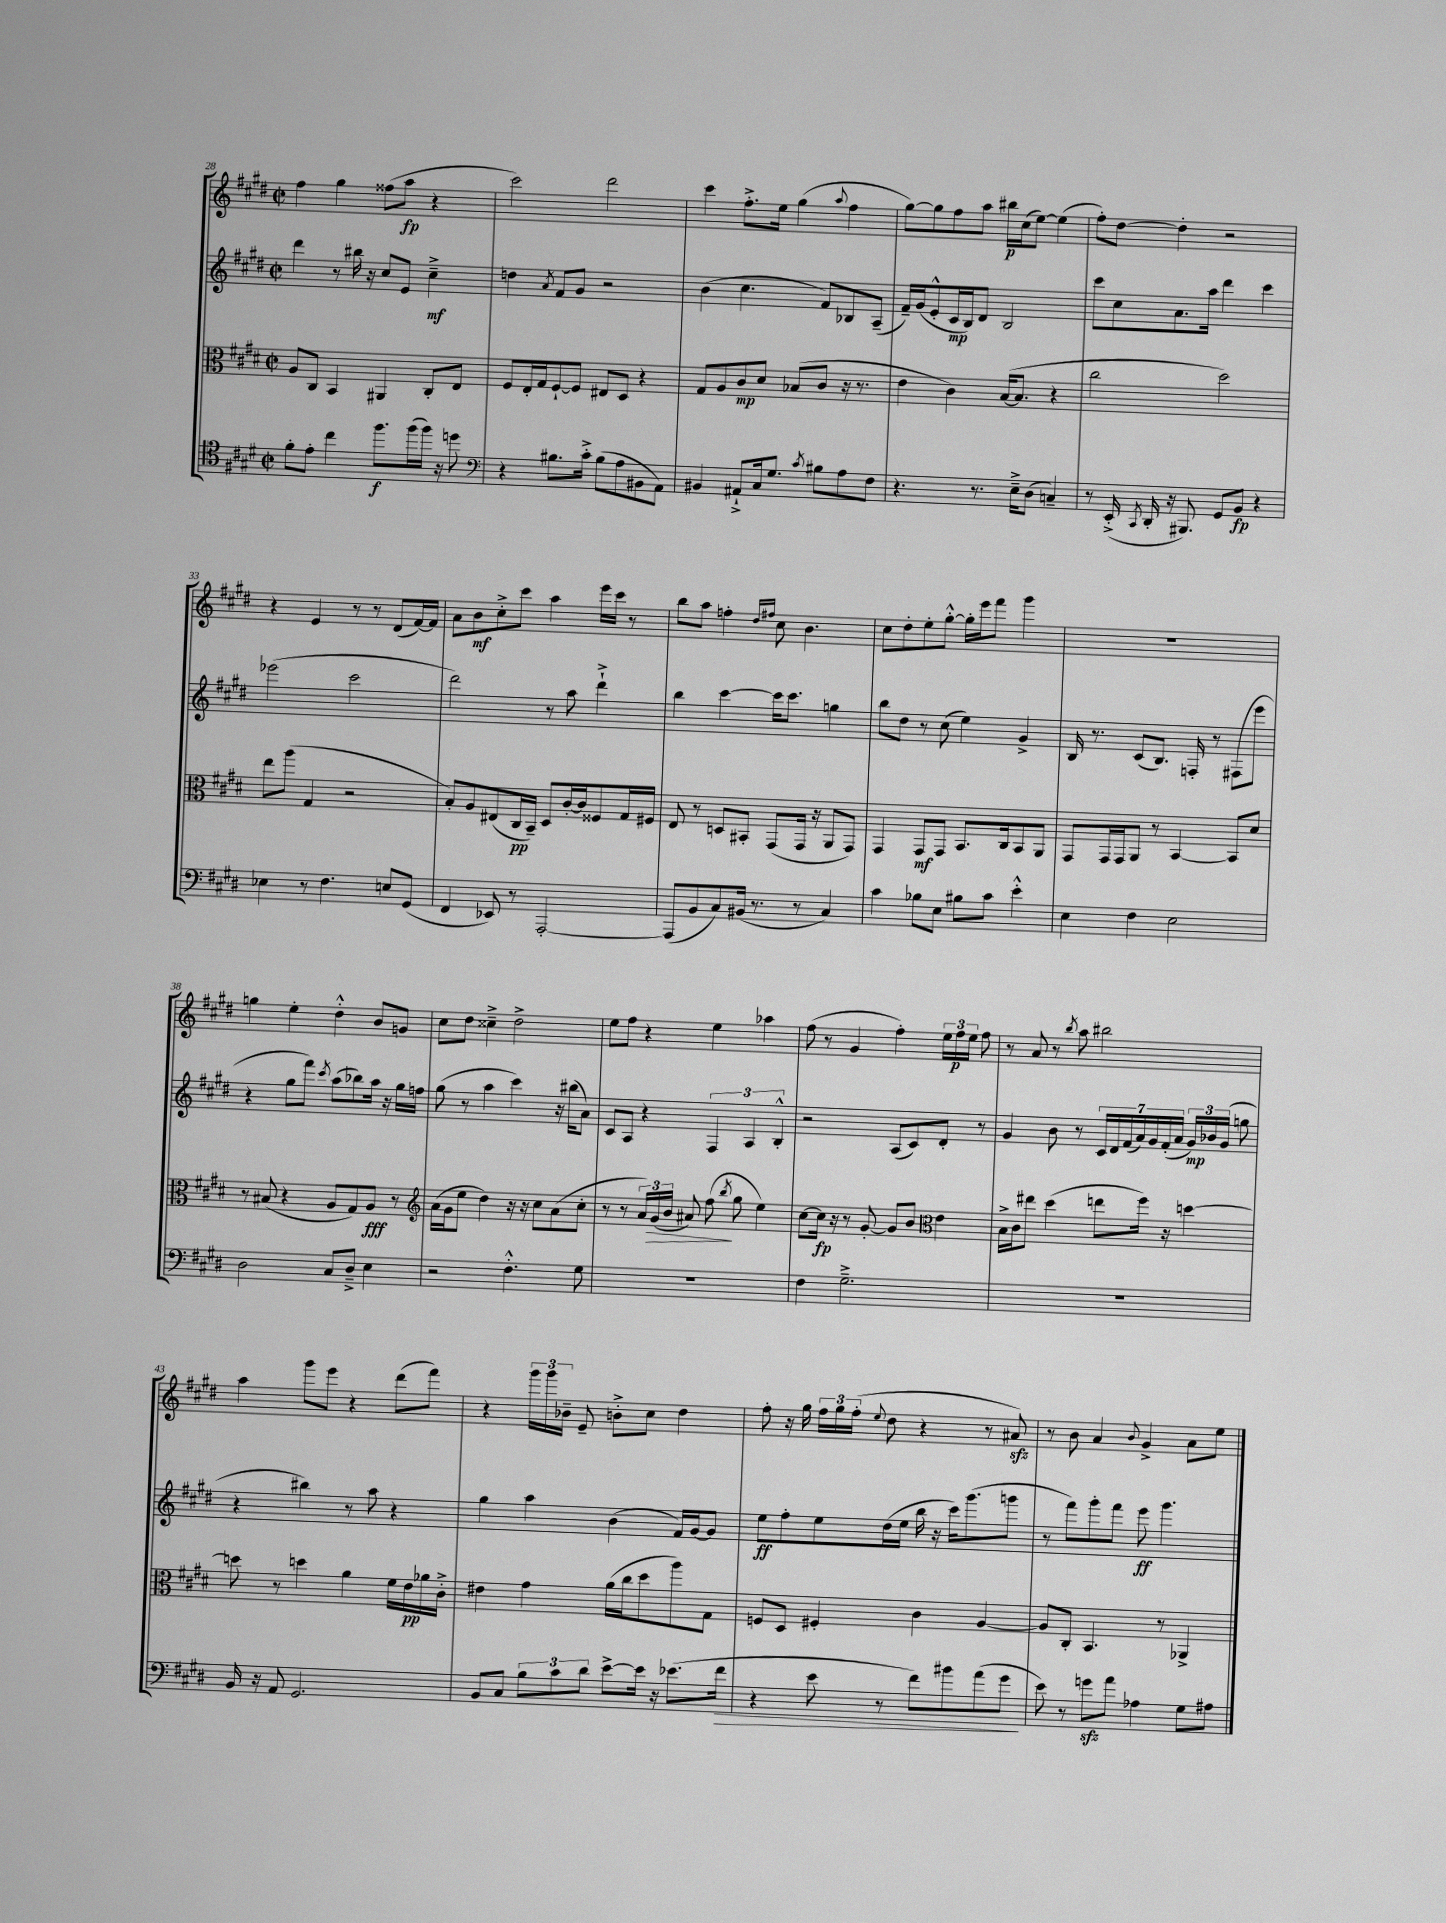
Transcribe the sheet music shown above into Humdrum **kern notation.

**kern	**dynam	**kern	**dynam	**kern	**dynam	**kern	**dynam
*part4	*part4	*part3	*part3	*part2	*part2	*part1	*part1
*staff4	*staff4	*staff3	*staff3	*staff2	*staff2	*staff1	*staff1
*clefC4	*	*clefC3	*	*clefG2	*	*clefG2	*
*k[f#c#g#d#]	*	*k[f#c#g#d#]	*	*k[f#c#g#d#]	*	*k[f#c#g#d#]	*
*M2/2	*	*M2/2	*	*M2/2	*	*M2/2	*
*met(c|)	*	*met(c|)	*	*met(c|)	*	*met(c|)	*
=28	=28	=28	=28	=28	=28	=28	=28
8f#'\L	.	8A/L	.	4ddd#\	.	4ff#\	.
8e'\J	.	8C#/J	.	.	.	.	.
4cc#\	.	4BB/	.	8r	.	4gg#\	.
.	.	.	.	16bb#X\	.	.	.
.	.	.	.	16r	.	.	.
8.ff#\L	f	4AA#X/	.	8cc#/L	.	(8ff##X\L	.
.	.	.	.	8e/J	.	8aa\J	fp
(16ff#\L	.	.	.	.	.	.	.
16ff#\JJ)	.	8C#'/L	.	4cc#~^\	mf	4r	.
16r	.	.	.	.	.	.	.
8ddn\	.	8E/J	.	.	.	.	.
=29	=29	=29	=29	=29	=29	=29	=29
*clefF4	*	*	*	*	*	*	*
4r	.	8F#/L	.	4ddn\	.	2ccc#\)	.
.	.	16E'/L	.	.	.	.	.
.	.	16G#/J	.	.	.	.	.
.	.	.	.	8qa/	.	.	.
8.B#X\L	.	[8F#`/	.	8f#/L	.	.	.
.	.	8F#/J]	.	8g#/J	.	.	.
16c#'^\Jk	.	.	.	.	.	.	.
(8B#\L	.	8E#X/L	.	2r	.	2ddd#\	.
8A\	.	8D#/J	.	.	.	.	.
8BB#X\	.	4r	.	.	.	.	.
8AA\J)	.	.	.	.	.	.	.
=30	=30	=30	=30	=30	=30	=30	=30
4BB#X/	.	8G#/L	.	(4b\	.	4ccc#\	.
.	.	8A/	.	.	.	.	.
8AA#X`^/L	.	8c#/	mp	4.cc#\	.	8.ff#'^\L	.
16C#/k	.	8d#/J	.	.	.	.	.
8.G#/J	.	.	.	.	.	16ee\Jk	.
.	.	(8B-X/L	.	.	.	(4gg#\	.
8qc#/	.	.	.	.	.	.	.
8B#X\L	.	8c#/J	.	8f#/L)	.	.	.
.	.	.	.	.	.	8qqaa/	.
8A\	.	16r	.	8B-X/	.	4ff#\	.
.	.	8.r	.	.	.	.	.
8F#\J	.	.	.	(8A~/J	.	.	.
=31	=31	=31	=31	=31	=31	=31	=31
4.r	.	4e\	.	16f#~/LL)	.	[8gg#\L)	.
.	.	.	.	(16g#/J	.	.	.
.	.	.	.	8e'^^/	.	8gg#\]	.
.	.	4c#\)	.	16c#/L	mp	8ff#\	.
.	.	.	.	16B/J)	.	.	.
8.r	.	.	.	8d#/J	.	8aa\J	.
.	.	([16B/KL	.	2B/	.	16bb#X\LL	p
16E~^\KL	.	8.B/J]	.	.	.	(16cc#\J	.
(8D#\J	.	.	.	.	.	[8ee\J)	.
4Cn~/)	.	4r	.	.	.	(4ee\]	.
=32	=32	=32	=32	=32	=32	=32	=32
8r	.	2cc#\	.	8ccc#\L	.	8ff#'\L)	.
(16EE'^/	.	.	.	8cc#\	.	[8dd#\J	.
8qCC#/	.	.	.	.	.	.	.
16DD#'/	.	.	.	.	.	.	.
16r	.	.	.	8.a\	.	4dd#'\]	.
8.BBB#X/)	.	.	.	.	.	.	.
.	.	.	.	16aa\Jk	.	.	.
8GG#/L	.	2dd#\)	.	4ddd#\	.	2r	.
8BB/J	fp	.	.	.	.	.	.
4r	.	.	.	4ccc#\	.	.	.
!!LO:LB:g=z
=33	=33	=33	=33	=33	=33	=33	=33
4E-X\	.	8ee\L	.	(2eee-X\	.	4r	.
.	.	(8aa\J	.	.	.	.	.
8r	.	4G#/	.	.	.	4e/	.
4.F#\	.	.	.	.	.	.	.
.	.	2r	.	2ccc#\	.	8r	.
.	.	.	.	.	.	8r	.
8En/L	.	.	.	.	.	(8d#/L	.
(8GG#/J	.	.	.	.	.	[16f#/L)	.
.	.	.	.	.	.	16f#/JJ]	.
=34	=34	=34	=34	=34	=34	=34	=34
4FF#/	.	8B'/L)	.	2ddd#\)	.	8a\L	.
.	.	8A/	.	.	.	8b\	mf
8EE-X/)	.	(8E#X/	.	.	.	8cc#'^\	.
8r	.	16C#/L	pp	.	.	8ccc#\J	.
.	.	16BB~/JJ)	.	.	.	.	.
[2AAA'/	.	8D#/L	.	8r	.	4aa\	.
.	.	[16c#'/L	.	8aa\	.	.	.
.	.	16c#/J]	.	.	.	.	.
.	.	8F##X/	.	4ddd#`^\	.	16eee\LL	.
.	.	.	.	.	.	16ccc#\JJ	.
.	.	16G#/L	.	.	.	8r	.
.	.	16F#X/JJ	.	.	.	.	.
=35	=35	=35	=35	=35	=35	=35	=35
(8AAA/L]	.	8E/	.	4bb\	.	8bb\L	.
8BB/	.	8r	.	.	.	8aa\J	.
8C#/)	.	8Dn/L	.	[4ccc#\	.	4ffn'\	.
(16BB#X/Jk	.	8BB#X'/J	.	.	.	.	.
8.r	.	.	.	.	.	.	.
.	.	.	.	.	.	16qqdd#/LL	.
.	.	.	.	.	.	16qqff#X/JJ	.
.	.	(8GG#/L	.	16ccc#\KL]	.	8cc#\	.
.	.	.	.	8.ccc#\J	.	.	.
8r	.	16GG#/Jk	.	.	.	4.b\	.
.	.	16r	.	.	.	.	.
4C#/)	.	8AA/L	.	4ggn\	.	.	.
.	.	8GG#/J)	.	.	.	.	.
=36	=36	=36	=36	=36	=36	=36	=36
4c#\	.	4GG#/	.	8bb\L	.	8cc#\L	.
.	.	.	.	8dd#\J	.	8dd#'\	.
8B-X\L	.	8GG#/L	mf	8r	.	8ee'\	.
8E\J	.	8GG#/J	.	(8cc#\	.	[8gg#'^^\J	.
8B#X\L	.	8.BB/L	.	4ee\)	.	16gg#'\LL]	.
.	.	.	.	.	.	16eee\J	.
8c#\J	.	.	.	.	.	8fff#\J	.
.	.	16C#/k	.	.	.	.	.
4e'^^\	.	8BB/	.	4g#^/	.	4ggg#\	.
.	.	8AA/J	.	.	.	.	.
=37	=37	=37	=37	=37	=37	=37	=37
4E\	.	8GG#/L	.	16B/	.	1r	.
.	.	.	.	8.r	.	.	.
.	.	16GG#/L	.	.	.	.	.
.	.	16GG#/J	.	.	.	.	.
4F#\	.	8AA/J	.	(8c#/L	.	.	.
.	.	8r	.	8.B/J)	.	.	.
2E\	.	[4BB/	.	.	.	.	.
.	.	.	.	16Fn'/	.	.	.
.	.	.	.	8r	.	.	.
.	.	8BB/L]	.	(8F#X\L	.	.	.
.	.	8d#/J	.	8eee\J	.	.	.
!!LO:LB:g=z
=38	=38	=38	=38	=38	=38	=38	=38
2D#\	.	8r	.	4r	.	4ggn\	.
.	.	(8B#X/	.	.	.	.	.
.	.	4r	.	8gg#\L	.	4ee'\	.
.	.	.	.	8fff#\J)	.	.	.
.	.	.	.	8qccc#/	.	.	.
8C#/L	.	8A/L	.	(8aa\L	.	4dd#'^^\	.
8D#~^/J	.	8G#/)	.	8bb-X\)	.	.	.
4E\	.	8A/J	fff	16aa\Jk	.	8b/L	.
.	.	.	.	16r	.	.	.
.	.	8r	.	16gg#\LL	.	8gn/J	.
.	.	.	.	16ffn\JJ	.	.	.
=39	=39	=39	=39	=39	=39	=39	=39
*	*	*clefG2	*	*	*	*	*
2r	.	(16a\LL	.	(8gg#\	.	8cc#\L	.
.	.	16g#\J	.	.	.	.	.
.	.	8ee\J	.	8r	.	8dd#\J	.
.	.	4dd#\)	.	4aa\	.	4cc##X~^\	.
4.F#'^^\	.	16r	.	4ccc#\)	.	2dd#^\	.
.	.	16r	.	.	.	.	.
.	.	8cc#\L	.	.	.	.	.
.	.	(8a\	.	16r	.	.	.
.	.	.	.	(16bb#X\KL	.	.	.
8G#\	.	8cc#'\J	.	8a\J)	.	.	.
=40	=40	=40	=40	=40	=40	=40	=40
1r	.	8r	.	8c#/L	.	8ee\L	.
.	.	8r	.	8A/J	.	8ff#\J	.
.	.	24a/LL)	.	4r	.	4r	.
!	!	!	!LO:HP:b	!	!	!	!
.	.	(24g#/	>	.	.	.	.
.	.	24b/JJ	.	.	.	.	.
.	.	8a#X/)	.	.	.	.	.
.	.	(8ff#\	.	6F#/	.	4ee\	.
.	.	8qbb/	.	.	.	.	.
.	.	8gg#\	]	.	.	.	.
.	.	.	.	6A/	.	.	.
.	.	4ee\)	.	.	.	4aa-X\	.
.	.	.	.	6B'^^/	.	.	.
=41	=41	=41	=41	=41	=41	=41	=41
4F#\	.	[8cc#\L	.	2r	.	(8ff#\	.
.	.	16cc#\Jk]	fp	.	.	8r	.
.	.	16r	.	.	.	.	.
2.G#~^\	.	8r	.	.	.	4g#/	.
.	.	[8g#'/	.	.	.	.	.
.	.	8g#/L]	.	(8A/L	.	4ff#'\)	.
.	.	8b/J	.	8c#/)	.	.	.
*	*	*clefC3	*	*	*	*	*
.	.	4e\	.	8d#'/J	.	24ee\LL	.
.	.	.	.	.	.	24ff#\	p
.	.	.	.	.	.	24ee\JJ	.
.	.	.	.	8r	.	8ff#\	.
=42	=42	=42	=42	=42	=42	=42	=42
1r	.	16B^\LL	.	4g#/	.	8r	.
.	.	16c#\J	.	.	.	.	.
.	.	8ee#X\J	.	.	.	8a/	.
.	.	(4dd#\	.	8b\	.	8r	.
.	.	.	.	.	.	8qbb/	.
.	.	.	.	8r	.	8aa\	.
.	.	8een\L	.	28c#/LL	.	2bb#X\	.
.	.	.	.	28d#/	.	.	.
.	.	.	.	(28f#/	.	.	.
.	.	.	.	28a/)	.	.	.
.	.	16ff#\Jk)	.	.	.	.	.
.	.	.	.	28g#/	.	.	.
.	.	.	.	(28f#'/	.	.	.
.	.	16r	.	.	.	.	.
.	.	.	.	28a/JJ	.	.	.
.	.	[4ddn\	.	24g#/LL)	mp	.	.
.	.	.	.	24b-X/	.	.	.
.	.	.	.	(24g#/JJ	.	.	.
.	.	.	.	8ggn\	.	.	.
!!LO:LB:g=z
=43	=43	=43	=43	=43	=43	=43	=43
16BB/	.	8ddn\]	.	4r	.	4aa\	.
16r	.	.	.	.	.	.	.
8AA/	.	8r	.	.	.	.	.
2.GG#/	.	4ddn\	.	4bb#X\)	.	8ggg#\L	.
.	.	.	.	.	.	8eee\J	.
.	.	4a\	.	8r	.	4r	.
.	.	.	.	8aa\	.	.	.
.	.	16f#\LL	.	4r	.	(8ddd#\L	.
.	.	16e\	pp	.	.	.	.
.	.	16a-X\	.	.	.	8fff#\J)	.
.	.	16c#'^\JJ	.	.	.	.	.
=44	=44	=44	=44	=44	=44	=44	=44
8BB/L	.	4e#X\	.	4gg#\	.	4r	.
8C#/J	.	.	.	.	.	.	.
12B\L	.	4g#\	.	4aa\	.	24ggg#\LL	.
.	.	.	.	.	.	24ggg#\	.
12c#\	.	.	.	.	.	24b-X~\JJ	.
.	.	.	.	.	.	8e~/	.
12d#\J	.	.	.	.	.	.	.
[8e^\L	.	(16a\LL	.	(4b\	.	8bn'^\L	.
.	.	16cc#\J	.	.	.	.	.
16e\Jk]	.	8dd#\	.	.	.	8cc#\J	.
16r	.	.	.	.	.	.	.
(8.e-X\L	.	8aa\)	.	16f#/LL)	.	4dd#\	.
.	.	.	.	[16g#/J	.	.	.
.	.	8G#\J	.	8g#/J]	.	.	.
!	!LO:HP:b	!	!	!	!	!	!
16f#\Jk	>	.	.	.	.	.	.
=45	=45	=45	=45	=45	=45	=45	=45
4r	.	8Fn/L	.	8ee\L	ff	8ff#'\	.
.	.	8D#/J	.	8ff#'\	.	16r	.
.	.	.	.	.	.	16gg#\	.
8e\	.	4F#X'/	.	8ee\	.	24ff#\LL	.
.	.	.	.	.	.	24gg#\	.
.	.	.	.	.	.	(24ff#'\JJ	.
.	.	.	.	.	.	8qqee/	.
8r	.	.	.	(16dd#\L	.	8dd#\	.
.	.	.	.	16ee\JJ	.	.	.
8f#\L)	.	4c#\	.	16bb\	.	4r	.
.	.	.	.	16r	.	.	.
8b#X\	.	.	.	16ccc#\KL)	.	.	.
.	.	.	.	(8.ggg#\	.	.	.
(8a\	.	[4A/	.	.	.	8r	.
8g#\J	.	.	.	8gggn\J	.	8a#Xzz/)	.
.	]	.	.	.	.	.	.
=46	=46	=46	=46	=46	=46	=46	=46
8e\)	.	8A/L]	.	8r	.	8r	.
8r	.	8C#'/J	.	8fff#\L)	.	8b\	.
8gnzz\L	.	4.BB/	.	8ggg#'\	.	4a/	.
8a\J	.	.	.	8fff#\J	.	.	.
.	.	.	.	.	.	8qqb/	.
4A-X\	.	.	.	8eee\	ff	4g#^/	.
.	.	8r	.	4.ggg#\	.	.	.
8G#\L	.	4AA-X^/	.	.	.	8a\L	.
8A#X\J	.	.	.	.	.	8ee\J	.
==	==	==	==	==	==	==	==
*-	*-	*-	*-	*-	*-	*-	*-
